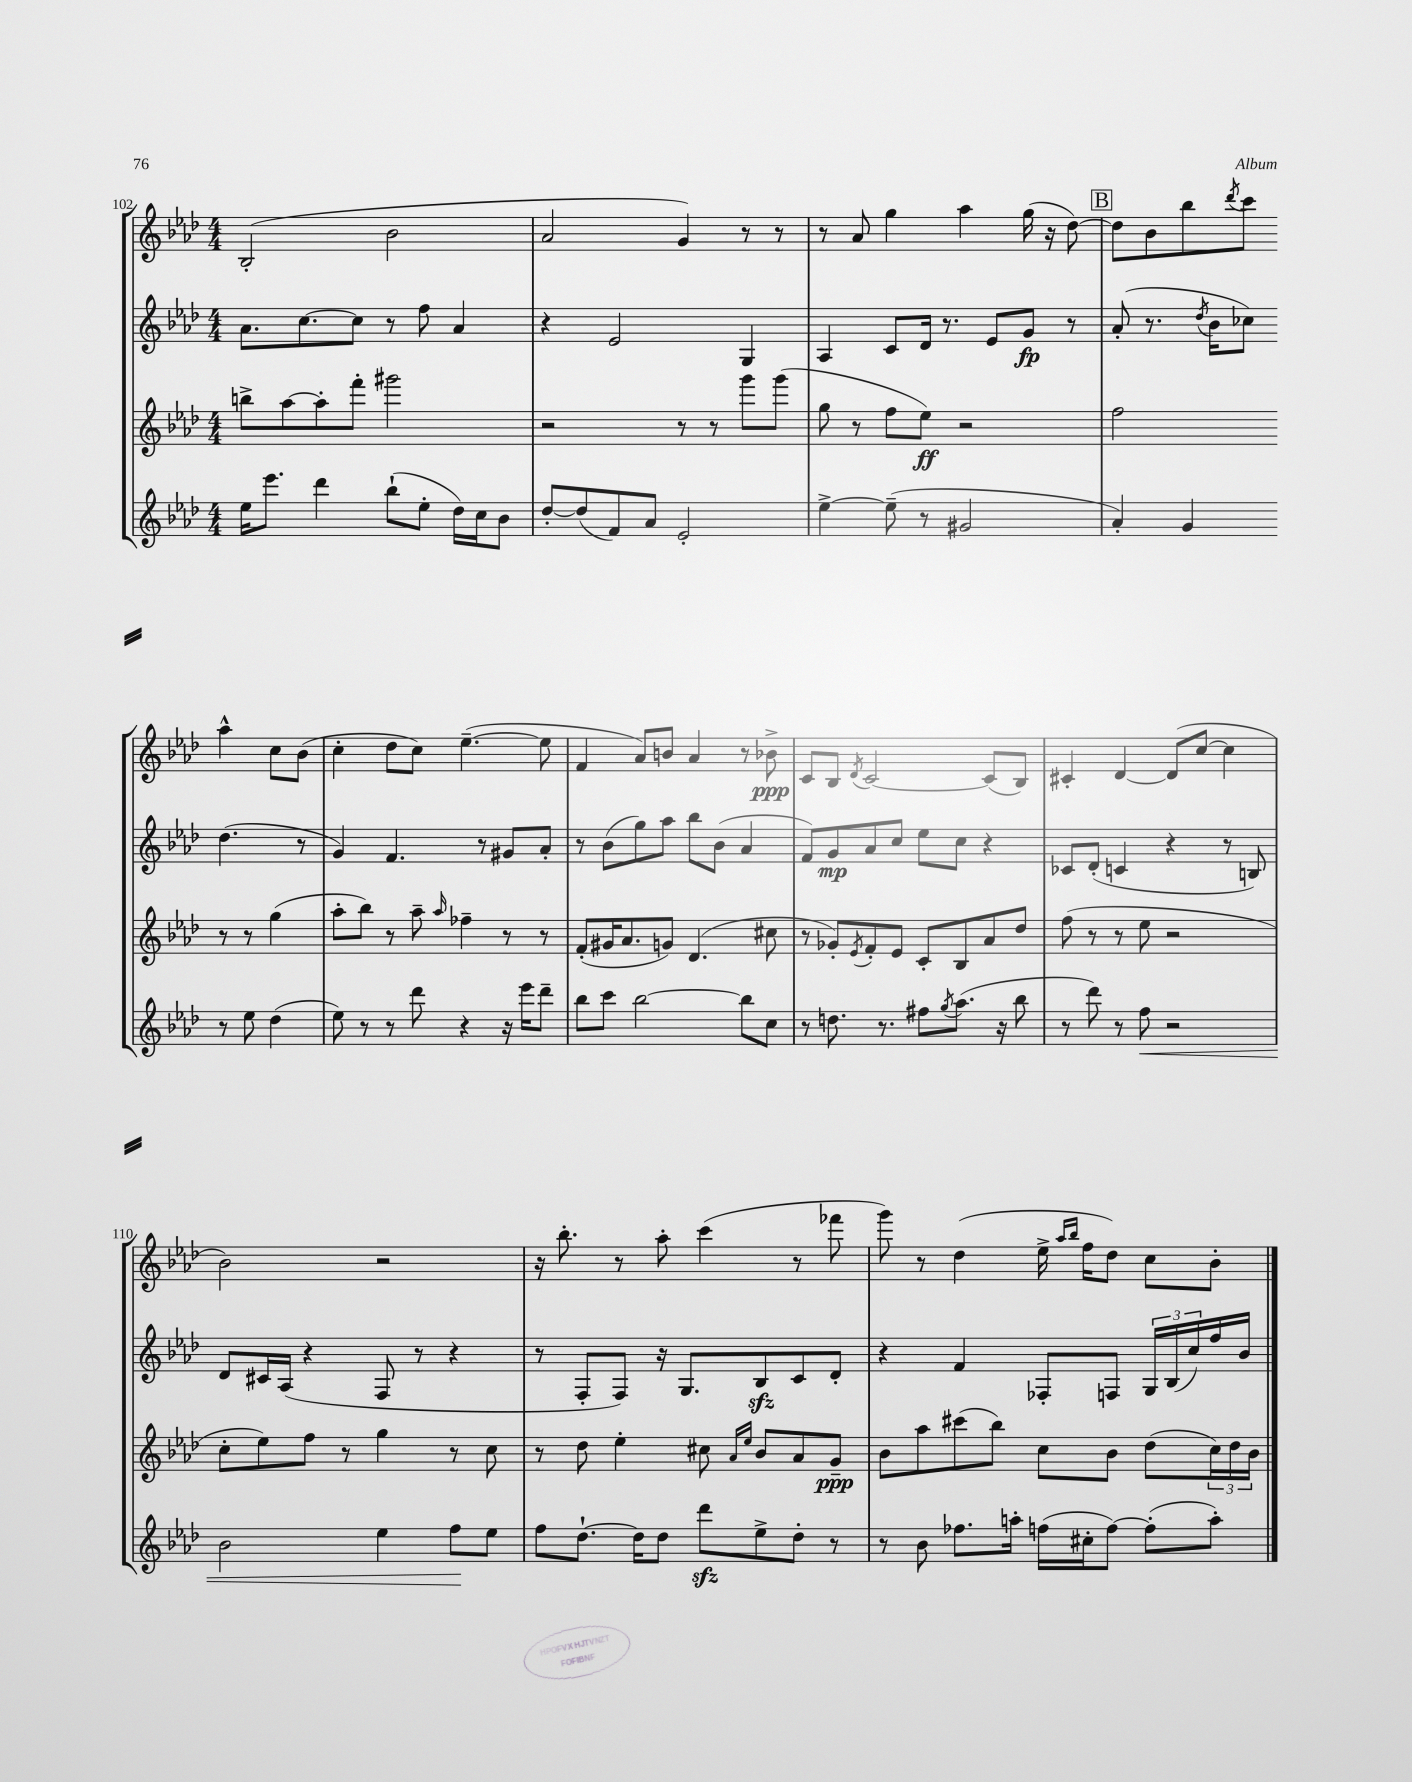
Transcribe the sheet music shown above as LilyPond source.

<<
\new StaffGroup <<
\new Staff = "s0" {
    \clef treble \key aes \major \numericTimeSignature \time 4/4
    bes2-.( bes'2 |
    aes'2 g'4) r8 r8 |
    r8 aes'8 g''4 aes''4 g''16( r16 des''8~) |
    \mark \markup { \box "B" } des''8 bes'8 bes''8 \acciaccatura { des'''8 } c'''8 aes''4-^ c''8 bes'8( |
    c''4-. des''8 c''8) ees''4.~--( ees''8 |
    f'4 aes'8) b'8 aes'4 r8 bes'8->\ppp |
    c'8 bes8 \acciaccatura { des'8 } c'2~ c'8( bes8) |
    cis'4-. des'4~ des'8( c''8~ c''4 |
    bes'2) r2 |
    r16 bes''8.-. r8 aes''8-. c'''4( r8 fes'''8 |
    g'''8) r8 des''4( ees''16-> \grace { aes''16 bes''16 } f''16 des''8) c''8 bes'8-. \bar "|." |
}
\new Staff = "s1" {
    \clef treble \key aes \major \numericTimeSignature \time 4/4
    aes'8. c''8.~ c''8 r8 f''8 aes'4 |
    r4 ees'2 g4 |
    aes4 c'8 des'16 r8. ees'8 g'8\fp r8 |
    \mark \markup { \box "B" } aes'8-.( r8. \acciaccatura { des''8 } bes'16 ces''8) des''4.( r8 |
    g'4) f'4. r8 gis'8 aes'8-. |
    r8 bes'8( g''8) aes''8 bes''8 bes'8( aes'4 |
    f'8) g'8\mp aes'8 c''8 ees''8 c''8 r4 |
    ces'8 des'8-.( c'4 r4 r8 b8) |
    des'8 cis'16 aes16( r4 f8 r8 r4 |
    r8 f8-. f8) r16 g8. bes8\sfz c'8 des'8-. |
    r4 f'4 fes8-. f8 \tuplet 3/2 { g16 bes16( c''16) } f''16 bes'16 \bar "|." |
}
\new Staff = "s2" {
    \clef treble \key aes \major \numericTimeSignature \time 4/4
    b''8-> aes''8~ aes''8-. f'''8-. gis'''2 |
    r2 r8 r8 g'''8 g'''8( |
    g''8 r8 f''8 ees''8\ff) r2 |
    \mark \markup { \box "B" } f''2 r8 r8 g''4( |
    aes''8-. bes''8) r8 aes''8-- \grace { aes''16 } fes''4-- r8 r8 |
    f'8-.( gis'16 aes'8. g'8) des'4.( cis''8 |
    r8 ges'8-.) \acciaccatura { ees'8 } f'8-. ees'8 c'8-. bes8 aes'8 des''8 |
    f''8( r8 r8 ees''8 r2 |
    c''8-. ees''8) f''8 r8 g''4 r8 c''8 |
    r8 des''8 ees''4-. cis''8 \grace { aes'16 ees''16 } bes'8 aes'8 g'8--\ppp |
    bes'8 aes''8 cis'''8( bes''8) c''8 bes'8 des''8( \tuplet 3/2 { c''16) des''16 bes'16 } \bar "|." |
}
\new Staff = "s3" {
    \clef treble \key aes \major \numericTimeSignature \time 4/4
    ees''16 ees'''8. des'''4 bes''8-!( ees''8-. des''16) c''16 bes'8 |
    des''8~-. des''8( f'8) aes'8 ees'2-. |
    ees''4~-> ees''8--( r8 gis'2 |
    \mark \markup { \box "B" } aes'4-.) g'4 r8 ees''8 des''4( |
    ees''8) r8 r8 des'''8 r4 r16 ees'''16 des'''8-- |
    bes''8 c'''8 bes''2~ bes''8 c''8 |
    r8 d''8. r8. fis''8 \acciaccatura { g''8 } aes''8.( r16 bes''8 |
    r8 des'''8) r8 f''8\< r2 |
    bes'2 ees''4 f''8\! ees''8 |
    f''8 des''8.~-! des''16 des''8 des'''8\sfz ees''8-> des''8-. r8 |
    r8 bes'8 fes''8. a''16-. f''16( cis''16-. f''8~) f''8-.( a''8-.) \bar "|." |
}
>>
>>
\layout { \context { \Score currentBarNumber = #102 } }
